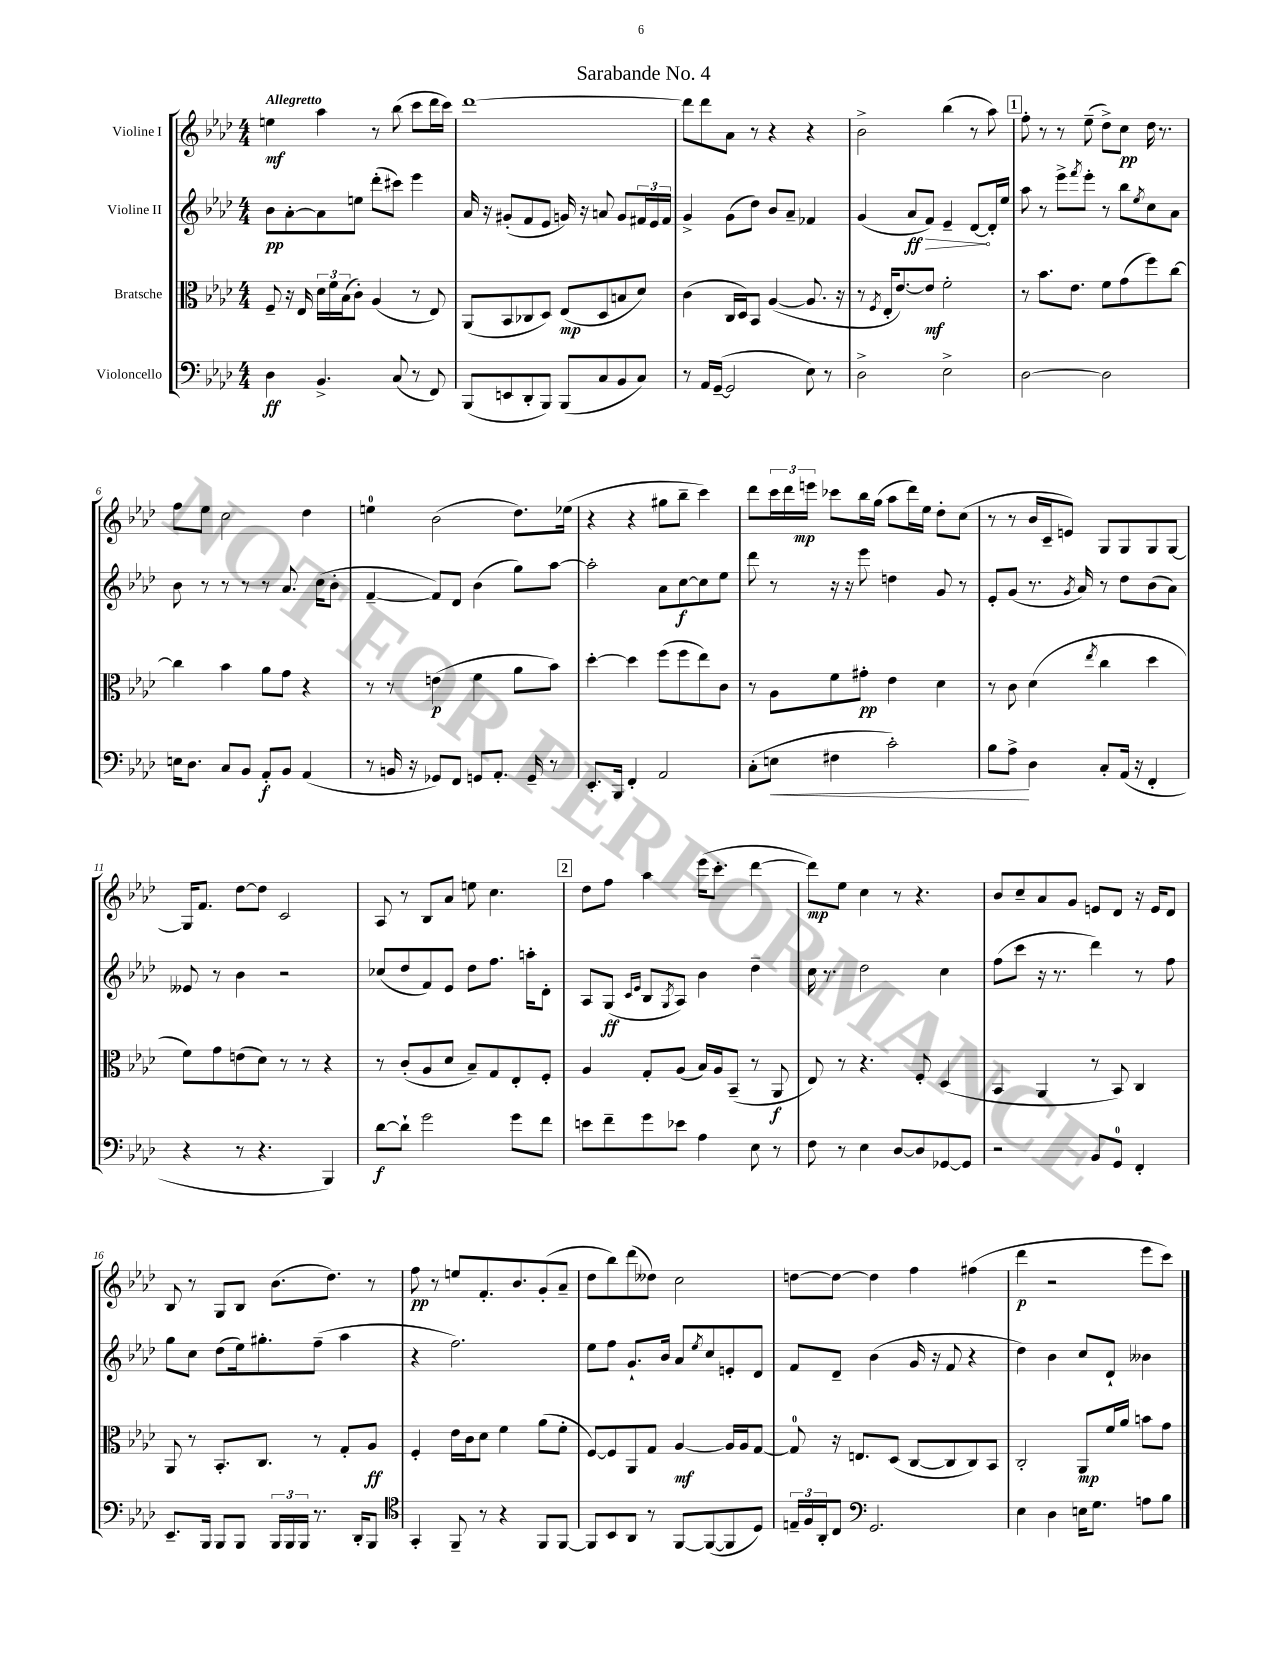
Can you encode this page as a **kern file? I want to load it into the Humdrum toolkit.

**kern	**kern	**kern	**kern
*staff4	*staff3	*staff2	*staff1
*clefF4	*clefC3	*clefG2	*clefG2
*k[b-e-a-d-]	*k[b-e-a-d-]	*k[b-e-a-d-]	*k[b-e-a-d-]
*M4/4	*M4/4	*M4/4	*M4/4
4D-	8F~	8b-	4ee
.	16r	[8a-'	.
.	16E-	.	.
4.BB-^	24d-	8a-]	4aa-
.	24f	.	.
.	(24B-	.	.
.	8c')	8ee	.
.	(4A-	(8ddd-'	8r
(8C	.	8ccc#)	(8bb-
8r	8r	4eee-	8ccc
8FF)	8E-)	.	16ddd-
.	.	.	16ccc)
=	=	=	=
(8BBB-	(8AA-	16a-	[1ddd-
.	.	16r	.
8EE	8BB-	(8g#'	.
8DD-'	8C-	8f	.
8BBB-)	8D-)	8e-	.
(8BBB-	(8E-	16g)	.
.	.	16r	.
8C	8D-	8a	.
8BB-	8B	8g	.
8C)	8d-)	24f#	.
.	.	24e-	.
.	.	24f#	.
=	=	=	=
8r	(4c	4g^	8ddd-]
16AA-	.	.	8ddd-
([16GG~	.	.	.
2GG]	16C	(8g	8a-
.	16D-)	.	.
.	8BB-	8dd-)	8r
.	([4A-	8b-	4r
.	.	8a-~	.
8E-)	8.A-]	4f-	4r
8r	.	.	.
.	16r	.	.
=	=	=	=
2D-^	8r	(4g	2b-^
.	8qF	.	.
.	16E-'	.	.
.	[8.e-)	.	.
.	.	8a-	.
.	8e-]	8f)	.
2E-^	2f'	4e-~	(4bb-
.	.	[8d-	8r
.	.	16d-']	8aa-)
.	.	16ee-	.
=	=	=	=
[2D-	8r	8aa-	8ff'
.	8.b-	8r	8r
.	.	8eee-^	8r
.	8.e-	.	.
.	.	8qfff	.
.	.	8eee-'	(8ee-~
2D-]	8f	8r	8dd-^)
.	(8g	8bb-	8cc
.	.	8qee-	.
.	8ff)	8cc	16dd-
.	.	.	8.r
.	[8cc	8a-	.
=	=	=	=
16E	4cc]	8b-	8ff
8.D-	.	.	.
.	.	8r	8ee-
8C	4b-	8r	2cc
8BB-	.	8r	.
8AA-'	8a-	8r	.
8BB-	8g	8.a-	.
(4AA-	4r	.	4dd-
.	.	(16cc	.
.	.	8b-'	.
=	=	=	=
8r	8r	[4f~	4ee
16BB	8r	.	.
16r	.	.	.
8GG-)	(4e	8f])	(2b-
8FF	.	8d-	.
8GG	4f	(4b-	.
8.AA-'	.	.	.
.	8a-	8gg)	8.dd-)
16GG~	.	.	.
8r	8b-)	[8aa-	.
.	.	.	(16ee-
=	=	=	=
8.EE-'	[4dd-'	2aa-']	4r
16BBB-	.	.	.
4FF'	4dd-]	.	4r
2AA-	(8ff	8a-	8gg#
.	8ff	[8cc	8bb-~
.	8ee-)	8cc]	4ccc)
.	8c	8ee-	.
=	=	=	=
(8C'	8r	8ddd-	8ddd-
8E	8A-	8r	24ccc
.	.	.	24ddd-
.	.	.	24eee
4F#	8f	16r	8ccc-
.	.	16r	.
.	8g#'	8eee-	16bb-
.	.	.	(16gg
2c')	4e-	4dd	8aa-
.	.	.	16ddd-)
.	.	.	16ee-
.	4d-	8g	8dd-'
.	.	8r	(8cc
=	=	=	=
8B-	8r	8e-'	8r
8A-^	8c	(8g	8r
4D-	(4d-	8.r	16b-
.	.	.	16c~
.	.	.	8e)
.	.	8qg	.
.	.	16a-)	.
.	8qee-	.	.
8C'	4cc	8r	8G
(16AA-	.	8dd-	8G
16r	.	.	.
4FF'	4dd-	(8b-	8G
.	.	8a-)	[8G
=	=	=	=
4r	8f)	8e--	16G]
.	.	.	8.f
.	8g	8r	.
8r	(8e	4b-	[8dd-
4.r	8d-)	.	8dd-]
.	8r	2r	2c
.	8r	.	.
4BBB-)	4r	.	.
=	=	=	=
[8d-	8r	(8cc-	8A-
8d-`]	(8c'	8dd-	8r
2g	8A-	8f)	8B-
.	8d-	8e-	8a-
.	8B-~)	8dd-	8ee
.	8G	8.ff	4.cc
8g	8E-'	.	.
.	.	16aa'	.
8f	8F'	8d-'	.
=	=	=	=
8e	4A-	8A-	8dd-
8f~	.	(8G	8ff
.	.	16qqc	.
.	.	16qqe-	.
8g	8G'	8B-	4aa-
.	.	8qG	.
8e-	(8A-	8A-)	.
4A-	16B-)	4b-	(16eee-
.	16A-	.	8.ccc'
.	(8BB-~	.	.
8E-	8r	4dd-~	[4ddd-
8r	8AA-	.	.
=	=	=	=
8F	8E-)	16cc	8ddd-])
.	.	8.r	.
8r	8r	.	8ee-
4E-	4.r	2dd-	4cc
[8D-	.	.	8r
8D-]	8F'	.	4.r
[8GG-	(4D-	4cc	.
8GG-]	.	.	.
=	=	=	=
2r	4BB-	(8ff	8b-
.	.	8ccc	8cc~
.	4AA-	16r	8a-
.	.	8.r	.
.	.	.	8g
8BB-	8r	4ddd-)	8e
8GG	8BB-)	.	8d-
4FF'	4C	8r	16r
.	.	.	16e
.	.	8ff	8d-
=	=	=	=
8.EE-~	8AA-	8gg	8B-
.	8r	8cc	8r
16BBB-	.	.	.
8BBB-	8.BB-'	(8dd-	8G
8BBB-	.	16ee-)	8B-
.	8.C	8.gg#'	.
24BBB-	.	.	(8.b-
24BBB-	.	.	.
24BBB-	.	.	.
8.r	8r	(8ff~	.
.	.	.	8.dd-)
.	8G'	4aa-	.
16DD-'	.	.	.
8BBB-	8A-	.	8r
=	=	=	=
*clefC4	*	*	*
4GG'	4F'	4r	8ff
.	.	.	8r
8FF~	16e-	2.ff)	8ee
.	16c	.	.
8r	8d-	.	8.f'
4r	4f	.	.
.	.	.	8.b-
8FF	(8a-	.	(8g'
[8FF	8f'	.	8a-~
=	=	=	=
8FF]	[8F)	8ee-	8dd-
8BB-	8F]	8ff	8bb-)
8AA-	8AA-	8.g`	(8ddd-
8r	8G	.	8dd--)
.	.	16b-	.
[8FF	[4A-	8a-	2cc
.	.	8qee-	.
(8FF_	.	8cc	.
8FF]	16A-]	8e'	.
.	16A-	.	.
8D-)	[8G	8d-	.
=	=	=	=
24E~	8G]	8f	[8dd
24F	.	.	.
24AA-'	.	.	.
8C	16r	8d-~	8dd_
.	8.E	.	.
*clefF4	*	*	*
2.GG	.	(4b-	4dd]
.	(8D-	.	.
.	[8C	16g	4ff
.	.	16r	.
.	8C]	8f	.
.	8C)	4r	(4ff#
.	8BB-	.	.
=	=	=	=
4E-	2C'	4dd-)	4ddd-
4D-	.	4b-	2r
16E	8AA-	8cc	.
8.G	.	.	.
.	16f	8d-`	.
.	16a-	.	.
8A	8b	4b--	8eee-
8B-	8g	.	8ccc)
==	==	==	==
*-	*-	*-	*-
